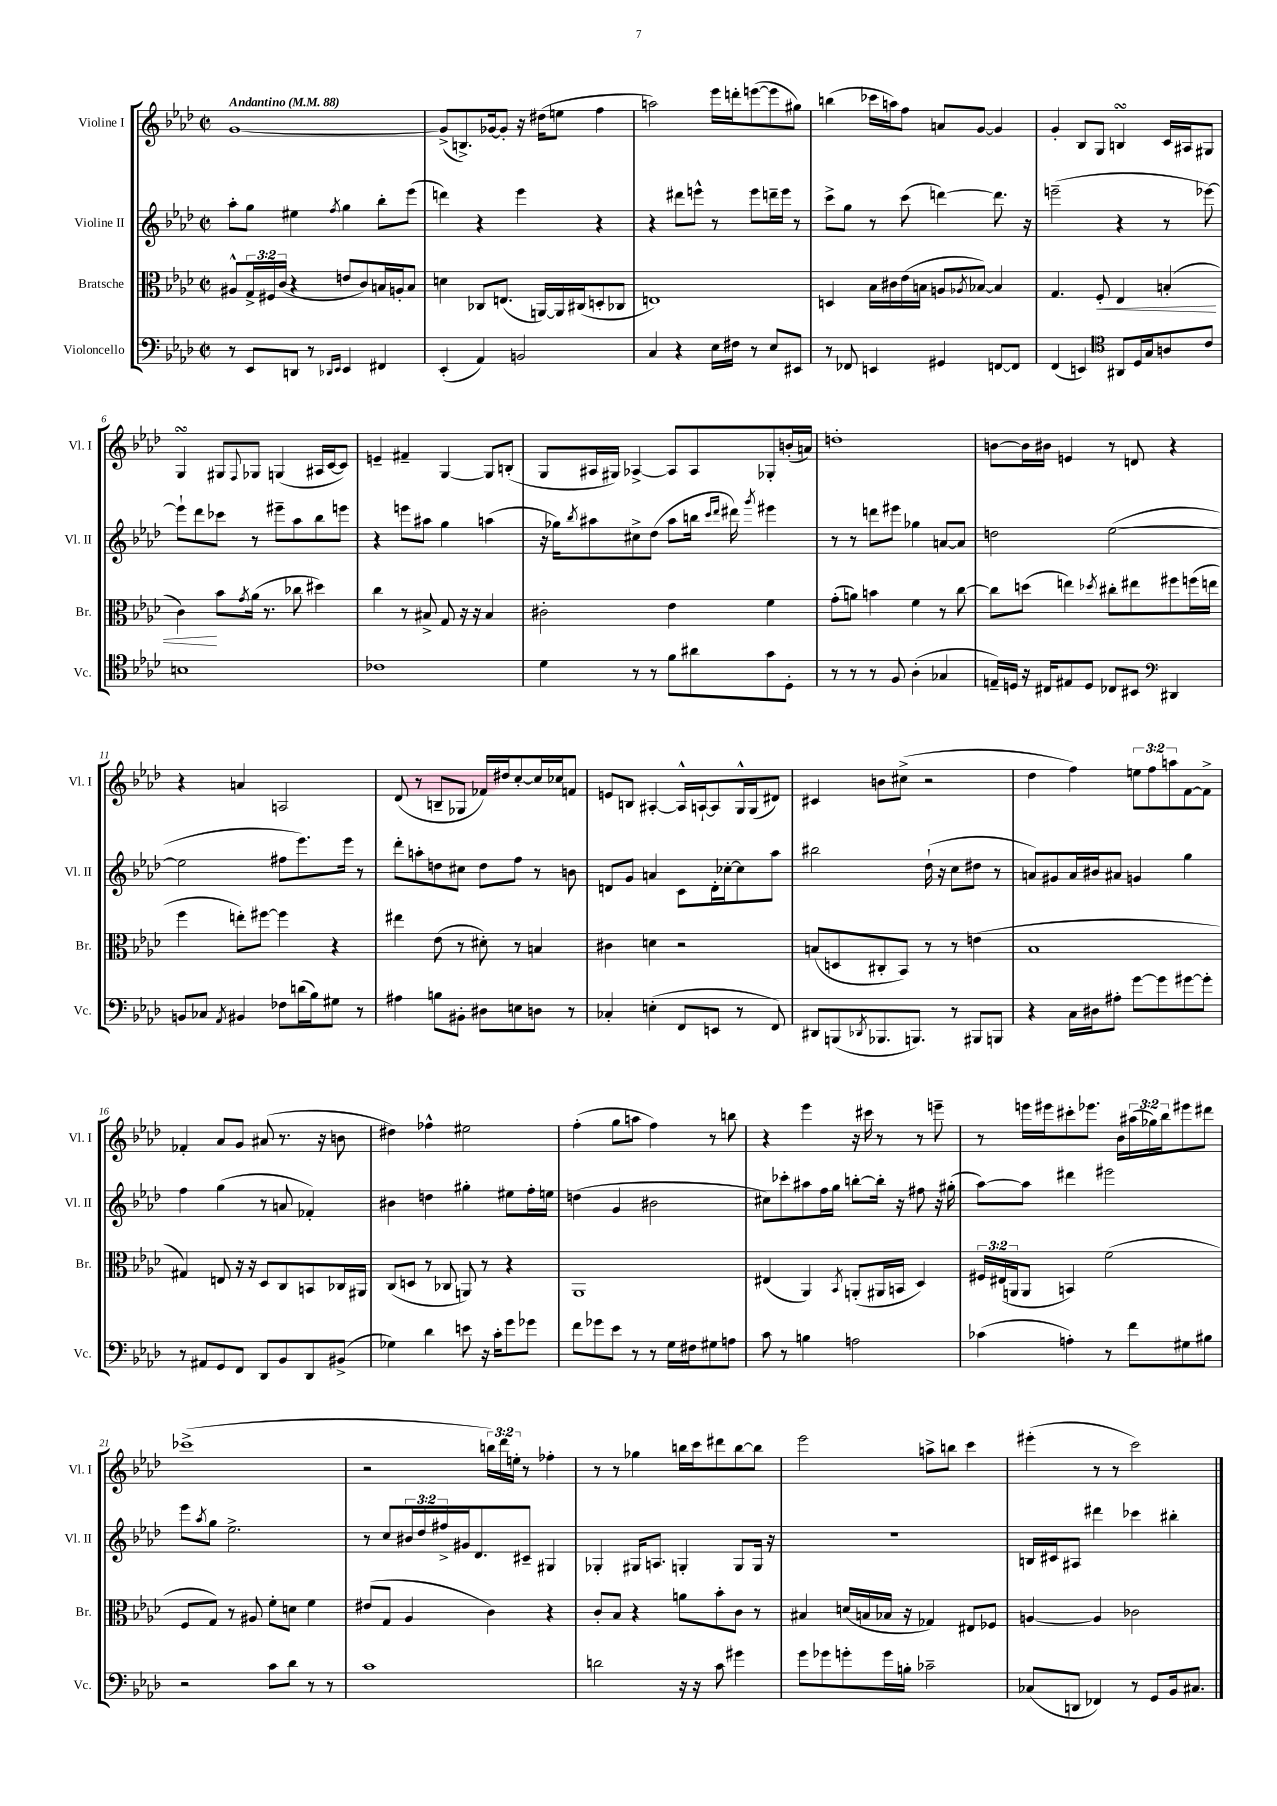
<<
\new StaffGroup <<
\new Staff = "s0" \with { instrumentName = "Violine I" shortInstrumentName = "Vl. I" } {
    \clef treble \key aes \major \defaultTimeSignature \time 2/2 \override Staff.TupletNumber.text = #tuplet-number::calc-fraction-text \tempo "Andantino" 4 = 88
    g'1~ |
    g'8->( b8.->) ges'16~ ges'8-. r16 dis''16( e''8 f''4 |
    a''2) ees'''16 d'''16-. e'''8~( e'''8 gis''8) |
    b''4( ces'''16 a''16) f''8 a'8 g'8~ g'4 |
    g'4-. bes8 g8 b4\turn c'16 ais16 gis8 |
    g4\turn gis8 \appoggiatura { f8 } ges8 g4( ais16 c'16~ c'8) |
    e'4-- fis'4-- g4~ g8 b8-.( |
    g8 ais16 gis16) aes4~-> aes8 aes8 ges8-. b'16-.( a'16) |
    d''1-. |
    b'8~ b'16 bis'16 e'4 r8 d'8 r4 |
    r4 a'4 a2 |
    des'8( r8 b8-- ges8 fes'16) dis''16 c''8~-. c''16 ces''16 f'8 |
    e'8 b8 ais4~-. ais16-^ a16~-! a8 g16-^ g16( dis'8) |
    cis'4 b'8 cis''8->( r2 |
    des''4 f''4) \tuplet 3/2 { e''8 f''8 a''8 } f'8~ f'8-> |
    fes'4-. aes'8 g'8 ais'8( r8. r16 b'8 |
    dis''4) fes''4-^ eis''2 |
    f''4-.( g''8 a''8 f''4) r8 b''8 |
    r4 ees'''4 r16 cis'''16 r8 r8 e'''8-- |
    r8 e'''16 eis'''16 cis'''8-. ees'''8. bes'16 \tuplet 3/2 { ais''16( ges''16) bes''16 } eis'''8 dis'''8 |
    ces'''1->( |
    r2 \tuplet 3/2 { b''16) des'''16 e''16-. } r8 fes''4-. |
    r8 r8 ges''4 b''16 c'''16 dis'''8 b''8~ b''8 |
    ees'''2 a''8-> b''8 c'''4 |
    eis'''4-.( r8 r8 c'''2) \bar "|." |
}
\new Staff = "s1" \with { instrumentName = "Violine II" shortInstrumentName = "Vl. II" } {
    \clef treble \key aes \major \defaultTimeSignature \time 2/2 \override Staff.TupletNumber.text = #tuplet-number::calc-fraction-text
    aes''8-. g''8 eis''4 \acciaccatura { f''8 } g''4 bes''8-. ees'''8( |
    d'''4) r4 ees'''4 r4 |
    r4 dis'''8 e'''8-^ r8 e'''8 d'''16-- e'''16 r8 |
    c'''8-> g''8 r8 c'''8( d'''4~) d'''8. r16 |
    e'''2--( r4 r8 ees'''8~) |
    ees'''8-! des'''8 ces'''8 r8 eis'''8-- aes''8 bes''8 e'''8 |
    r4 e'''8 ais''8 g''4 a''4( |
    r16 ges''16) \acciaccatura { bes''8 } ais''8 cis''8-> des''8( ais''8 b''16 \grace { c'''16 des'''16 } dis'''16) \acciaccatura { g'''8 } eis'''4 |
    r8 r8 d'''8 eis'''8 ges''4 a'8~ a'8 |
    d''2 ees''2~( |
    ees''2 fis''8 ees'''8.) ees'''16 r8 |
    des'''8-. a''8-. d''8 cis''8 d''8 f''8 r8 b'8 |
    d'8 g'8 a'4 c'8 d'16-. ces''16~-. ces''8 aes''8 |
    bis''2 des''16-!( r16 c''8 dis''8 r8 |
    a'8) gis'8 a'16 bis'16 ais'8 g'4 g''4 |
    f''4 g''4( r8 a'8 fes'4-.) |
    bis'4 d''4 gis''4-. eis''8 f''16-. e''16 |
    d''4( g'4 bis'2 |
    cis''8) ces'''8-. ais''8 f''16 g''16 b''8~-. b''16-. r16 fis''8 r16 gis''16-.( |
    aes''8~) aes''8 dis'''4 eis'''2 |
    ees'''8 \acciaccatura { aes''8 } g''8 ees''2.-> |
    r8 c''8 \tuplet 3/2 { bis'16 des''16 fis''16-> } gis'16 des'8. cis'8-- gis4 |
    ges4-. gis16 a8. g4-. g8 g16 r16 |
    R1 |
    b16 cis'16 ais8 dis'''4 ces'''4 bis''4-. \bar "|." |
}
\new Staff = "s2" \with { instrumentName = "Bratsche" shortInstrumentName = "Br." } {
    \clef alto \key aes \major \defaultTimeSignature \time 2/2 \override Staff.TupletNumber.text = #tuplet-number::calc-fraction-text
    ais8-^ \tuplet 3/2 { g16-> fis16 c'16( } r4 e'8 c'8) b16 a16-. b8 |
    d'4 ces8 e8.( a,16~) a,16 cis16( d8-. ces8 |
    e1) |
    d4 bes16 cis'16 ees'16( b16 a8 \acciaccatura { aes8 } bes8~) bes4 |
    g4. f8-.\< ees4 b4-.( |
    c'4\!) bes'8 \acciaccatura { g'8 } aes'16( r8. ces''8 dis''4) |
    c''4 r8 bis8-> g8 r16 r16 bis4 |
    cis'2-. ees'4 f'4 |
    g'8-.( a'8) b'4 f'4 r8 c''8~ |
    c''8 d''8( e''4) \acciaccatura { des''8 } cis''8-. eis''8 fis''8 f''16( e''16 |
    f''4 e''8-.) fis''8~ fis''4 r4 |
    eis''4 ees'8( r8 dis'8-.) r8 b4 |
    cis'4 d'4 r2 |
    b8( d8 cis8-. bes,8) r8 r8 e'4( |
    bes1 |
    gis4) e8 r16 r16 des8 c8 b,8 ces16 ais,16 |
    c8( d8 r8 ces8 a,8) r8 r4 |
    aes,1 |
    eis4( aes,4) \acciaccatura { bes,8 } a,8-.( ais,16 b,16 des4) |
    \tuplet 3/2 { fis16 eis16( a,16 } a,8 b,4) f'2( |
    f8 g8) r8 ais8 f'8-. d'8 f'4 |
    eis'8( g8 aes4 c'4) r4 |
    c'8-. bes8 r4 a'8 bes'8-. c'8 r8 |
    bis4 d'16( b16 bes16 r16 ges4) eis8 fes8 |
    a4~ a4 ces'2 \bar "|." |
}
\new Staff = "s3" \with { instrumentName = "Violoncello" shortInstrumentName = "Vc." } {
    \clef bass \key aes \major \defaultTimeSignature \time 2/2
    r8 ees,8 d,8 r8 \grace { des,16 ees,16 } ees,4 fis,4 |
    ees,4-.( aes,4) b,2 |
    c4 r4 ees16 fis16 r8 ees8 eis,8 |
    r8 fes,8 e,4 gis,4 f,8~ f,8 |
    f,4( e,4) \clef tenor ais,8 des16 g16 a8 c'8 |
    b1 |
    ces'1 |
    des'4 r8 r8 f'8 ais'8 g'8 des8-. |
    r8 r8 r8 f8 aes4-.( ges4 |
    e16--) d16 r16 cis16 eis8 d8 ces8 bis,8 \clef bass dis,4 |
    b,8 ces8 \acciaccatura { aes,8 } bis,4 fes8 d'16( bes16) gis8 r8 |
    ais4 b8 bis,8-. dis8 e8 d8 r8 |
    ces4-. e4-.( f,8 e,8 r8 f,8) |
    dis,8 b,,8( \acciaccatura { des,8 } bes,,8. b,,8.) r8 bis,,8 b,,8 |
    r4 c16 dis16 ais8-. g'8~ g'8 gis'8~ gis'8-. |
    r8 ais,8 g,8 f,8 des,8 bes,8 des,8 bis,8->( |
    ges4) des'4 e'8 r16 c'16-. g'8 ges'8 |
    f'8 ges'8 ees'8 r8 r8 g16 fis16 gis8 a8 |
    c'8 r8 b4 a2 |
    ces'4( a4-.) r8 f'8 gis8 bis8 |
    r2 c'8 des'8 r8 r8 |
    c'1 |
    d'2 r16 r16 c'8 gis'4 |
    g'8 ges'8 g'8-. g'16 b16-. ces'2-- |
    ces8( d,8 fes,4) r8 g,8 bes,16 cis8. \bar "|." |
}
>>
>>
